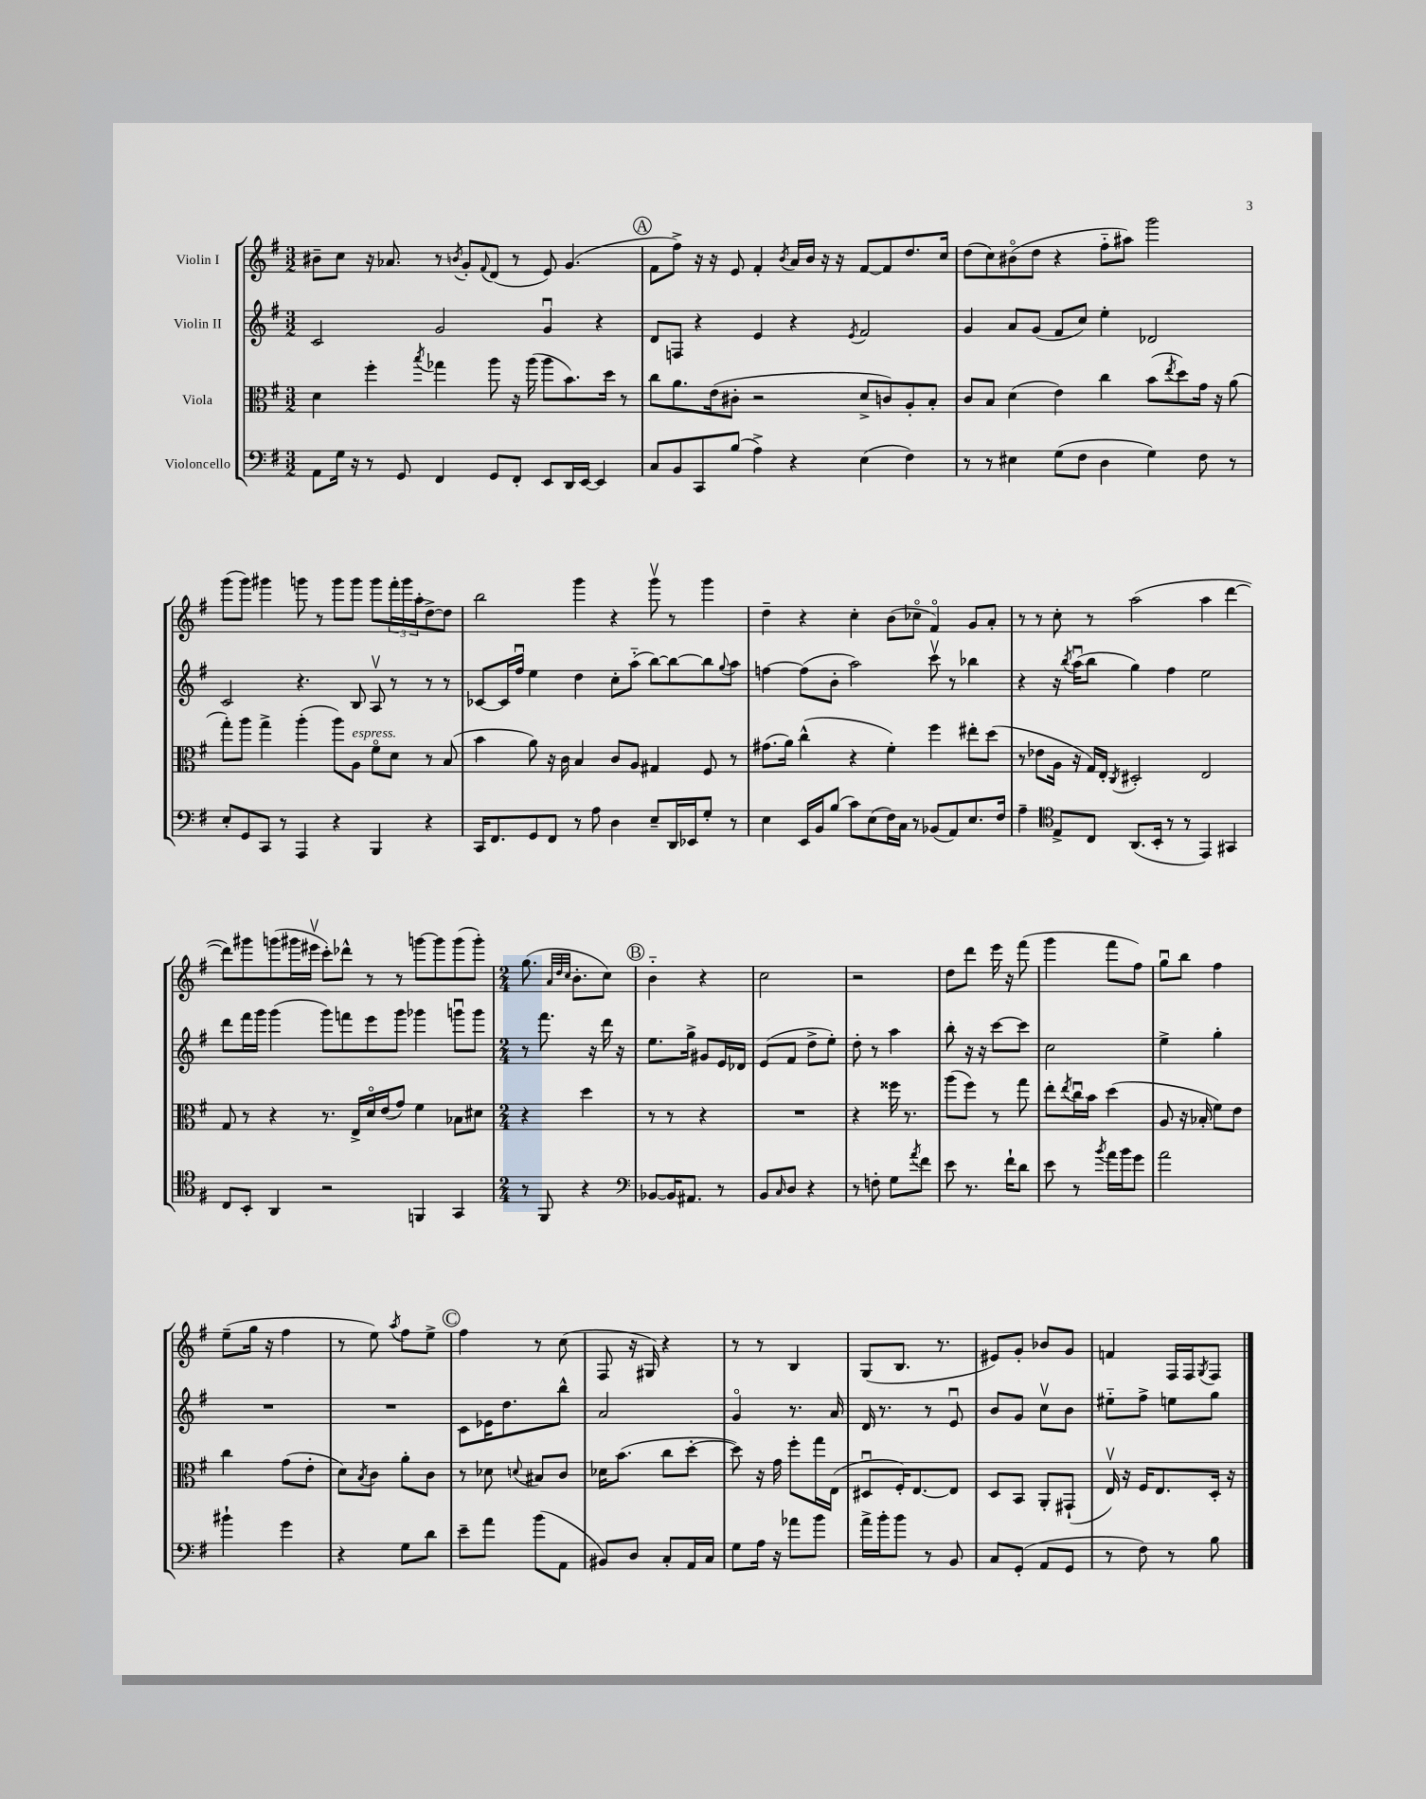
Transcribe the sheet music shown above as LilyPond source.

<<
\new StaffGroup <<
\new Staff = "s0" \with { instrumentName = "Violin I" } {
    \clef treble \key g \major \numericTimeSignature \time 3/2
    bis'8-- c''8 r16 aes'8. r8 \acciaccatura { b'8 } g'8-. \appoggiatura { fis'8 } d'8( r8 e'8) g'4.( |
    \mark \markup { \circle "A" } fis'8 fis''8->) r16 r16 e'8 fis'4-. \acciaccatura { b'8 } a'16 b'16 r16 r16 fis'8~ fis'8 d''8. c''16 |
    d''8( c''8) bis'8\flageolet( d''8 r4 fis''8-_ ais''8) g'''2 |
    g'''8( g'''8) gis'''4 g'''8 r8 g'''8 g'''8 g'''8 \tuplet 3/2 { fis'''16-. g'''16 a''16-. } d''8~-> d''8 |
    b''2 g'''4 r4 g'''8\upbow r8 g'''4 |
    d''4-- r4 c''4-. b'8( ces''8\flageolet fis'4\flageolet) g'8 a'8-. |
    r8 r8 c''8-. r8 a''2( a''4 d'''4~ |
    d'''8) gis'''8 g'''8( gis'''16 eis'''16\upbow c'''8-.) des'''8-^ r8 r8 g'''8~ g'''8 g'''8( g'''8-.) |
    \numericTimeSignature \time 2/4 g''8.( \grace { a'32 d''32 c''32 } b'8.-. c''8) |
    \mark \markup { \circle "B" } b'4-_ r4 |
    c''2 |
    r2 |
    d''8 d'''8 e'''16 r16 fis'''8( |
    g'''4 fis'''8 fis''8) |
    g''8\downbow b''8 fis''4 |
    e''8--( g''16 r16 fis''4 |
    r8 e''8) \acciaccatura { a''8 } fis''8 e''8-> |
    \mark \markup { \circle "C" } fis''4 r8 c''8( |
    fis8 r16 gis16) r4 |
    r8 r8 b4 |
    g8( b8. r8. |
    eis'8) g'8-. bes'8 g'8 |
    f'4 fis16 fis16 \acciaccatura { g8 } fis8 \bar "|." |
}
\new Staff = "s1" \with { instrumentName = "Violin II" } {
    \clef treble \key g \major \numericTimeSignature \time 3/2
    c'2 g'2 g'4\downbow r4 |
    \mark \markup { \circle "A" } d'8 f8 r4 e'4 r4 \acciaccatura { e'8 } fis'2 |
    g'4 a'8 g'8( fis'8 c''8) e''4-. des'2 |
    c'2 r4. b8 a8\upbow r8 r8 r8 |
    ces'8~ ces'16 fis''16\downbow e''4 d''4 c''8-. a''8-_( b''8~) b''8~ b''8 \appoggiatura { g''8 } a''8 |
    f''4~ f''8( b'8-. a''2) c'''8\upbow r8 bes''4 |
    r4 r16 \acciaccatura { b''8 } a''16\downbow( b''8 g''4) fis''4 e''2 |
    d'''8 fis'''16 g'''16 g'''4( g'''8) f'''8 e'''8 g'''8 ges'''4 g'''8\downbow g'''8 |
    \numericTimeSignature \time 2/4 r8 fis'''8. r16 d'''16 r16 |
    \mark \markup { \circle "B" } e''8. g''16-> gis'8 e'16 des'16 |
    e'8( fis'8 d''8-> e''8-.) |
    d''8-. r8 a''4 |
    b''8-. r16 r16 c'''8~ c'''8 |
    c''2 |
    e''4-> g''4-. |
    R2 |
    R2 |
    \mark \markup { \circle "C" } c'8 ees'16 d''8. b''8-^ |
    a'2 |
    g'4\flageolet r8. a'16 |
    d'16 r8. r8 e'8\downbow |
    b'8 g'8 c''8\upbow b'8 |
    eis''8-_ fis''8-> e''8 g''8 \bar "|." |
}
\new Staff = "s2" \with { instrumentName = "Viola" } {
    \clef alto \key g \major \numericTimeSignature \time 3/2
    d'4 fis''4-. \acciaccatura { b''8 } ges''4 a''8 r16 a''16( a''8 b'8.) d''16 r8 |
    \mark \markup { \circle "A" } c''8 a'8. e'16( cis'8-. r2 d'8-> c'8) a8-. b8-. |
    c'8 b8 d'4( e'4) c''4 b'8( \acciaccatura { e''8 } d''8) g'16 r16 a'8( |
    g''8-.) a''8 g''4-> a''4-.( a''8) a8^\markup { \italic "espress." } fis'8\flageolet d'8 r8 b8( |
    b'4 a'8) r16 c'16 b4 c'8 a8 gis4 fis8 r8 |
    gis'8.( a'16) c''4-^( r4 fis'4-.) fis''4 eis''8-. d''8( |
    r8 ees'8 a16 r16 g16) e16-. \acciaccatura { c8 } dis2-. e2 |
    g8 r8 r4 r8. e16-> d'16\flageolet e'16( g'8) fis'4 bes8 dis'8 |
    \numericTimeSignature \time 2/4 r4 d''4 |
    \mark \markup { \circle "B" } r8 r8 r4 |
    R2 |
    r4 fisis''16 r8. |
    a''8( fis''8) r8 g''8 |
    e''8-. \acciaccatura { e''8 } c''16\downbow b'16 d''4( |
    a8 r16 bes16-. fis'8) e'8 |
    c''4 g'8( e'8-. |
    d'8) \acciaccatura { b8 } c'8 a'8-. c'8 |
    \mark \markup { \circle "C" } r8 des'8 \appoggiatura { d'8 } bis8 c'8 |
    des'16 b'8.( c''8 d''8~-. |
    d''8) r16 g'16 fis''8-. g''16 e16( |
    dis8\downbow fis16-.) e8.~ e8 |
    d8 b,8 a,8-. gis,8-!( |
    e16\upbow) r16 fis16 e8. d16-. r16 \bar "|." |
}
\new Staff = "s3" \with { instrumentName = "Violoncello" } {
    \clef bass \key g \major \numericTimeSignature \time 3/2
    a,8 g16 r16 r8 g,8 fis,4 g,8 fis,8-. e,8 d,16 e,16~ e,4 |
    \mark \markup { \circle "A" } c8 b,8 c,8 b8( a4->) r4 e4( fis4) |
    r8 r8 eis4 g8( fis8 d4 g4) fis8 r8 |
    e8-. g,8 c,8 r8 a,,4 r4 b,,4 r4 |
    c,16 fis,8. g,8 fis,8 r8 a8 d4 e8-- d,16 ees,16 g8-. r8 |
    e4 e,16 b,16 b8( c'8) e8( fis16) c16 r8 bes,8( a,8) e8. fis16 |
    a4-- \clef tenor e8-> c8 a,8.( b,16-. r8 r8 e,4) gis,4 |
    c8 b,8-. a,4 r2 f,4 g,4 |
    \numericTimeSignature \time 2/4 r8 fis,8 r4 |
    \mark \markup { \circle "B" } \clef bass bes,8~ bes,16 ais,8. r8 |
    b,8 \grace { c16 } d8 r4 |
    r8 f8-. g8 \acciaccatura { a'8 } fis'8 |
    e'8 r8. fis'16-! d'8 |
    e'8 r8 \acciaccatura { b'8 } a'16 b'16 g'8 |
    a'2 |
    bis'4-! g'4 |
    r4 g8 d'8 |
    \mark \markup { \circle "C" } e'8-- a'8 b'8( a,8 |
    bis,8) d8 c8-. a,16 c16 |
    g8 a16 r16 aes'8 b'8 |
    a'16-> b'16-. b'8 r8 b,8 |
    c8 g,8-.( a,8 g,8 |
    r8 fis8) r8 b8 \bar "|." |
}
>>
>>
\layout { \context { \Score \remove "Bar_number_engraver" } }
